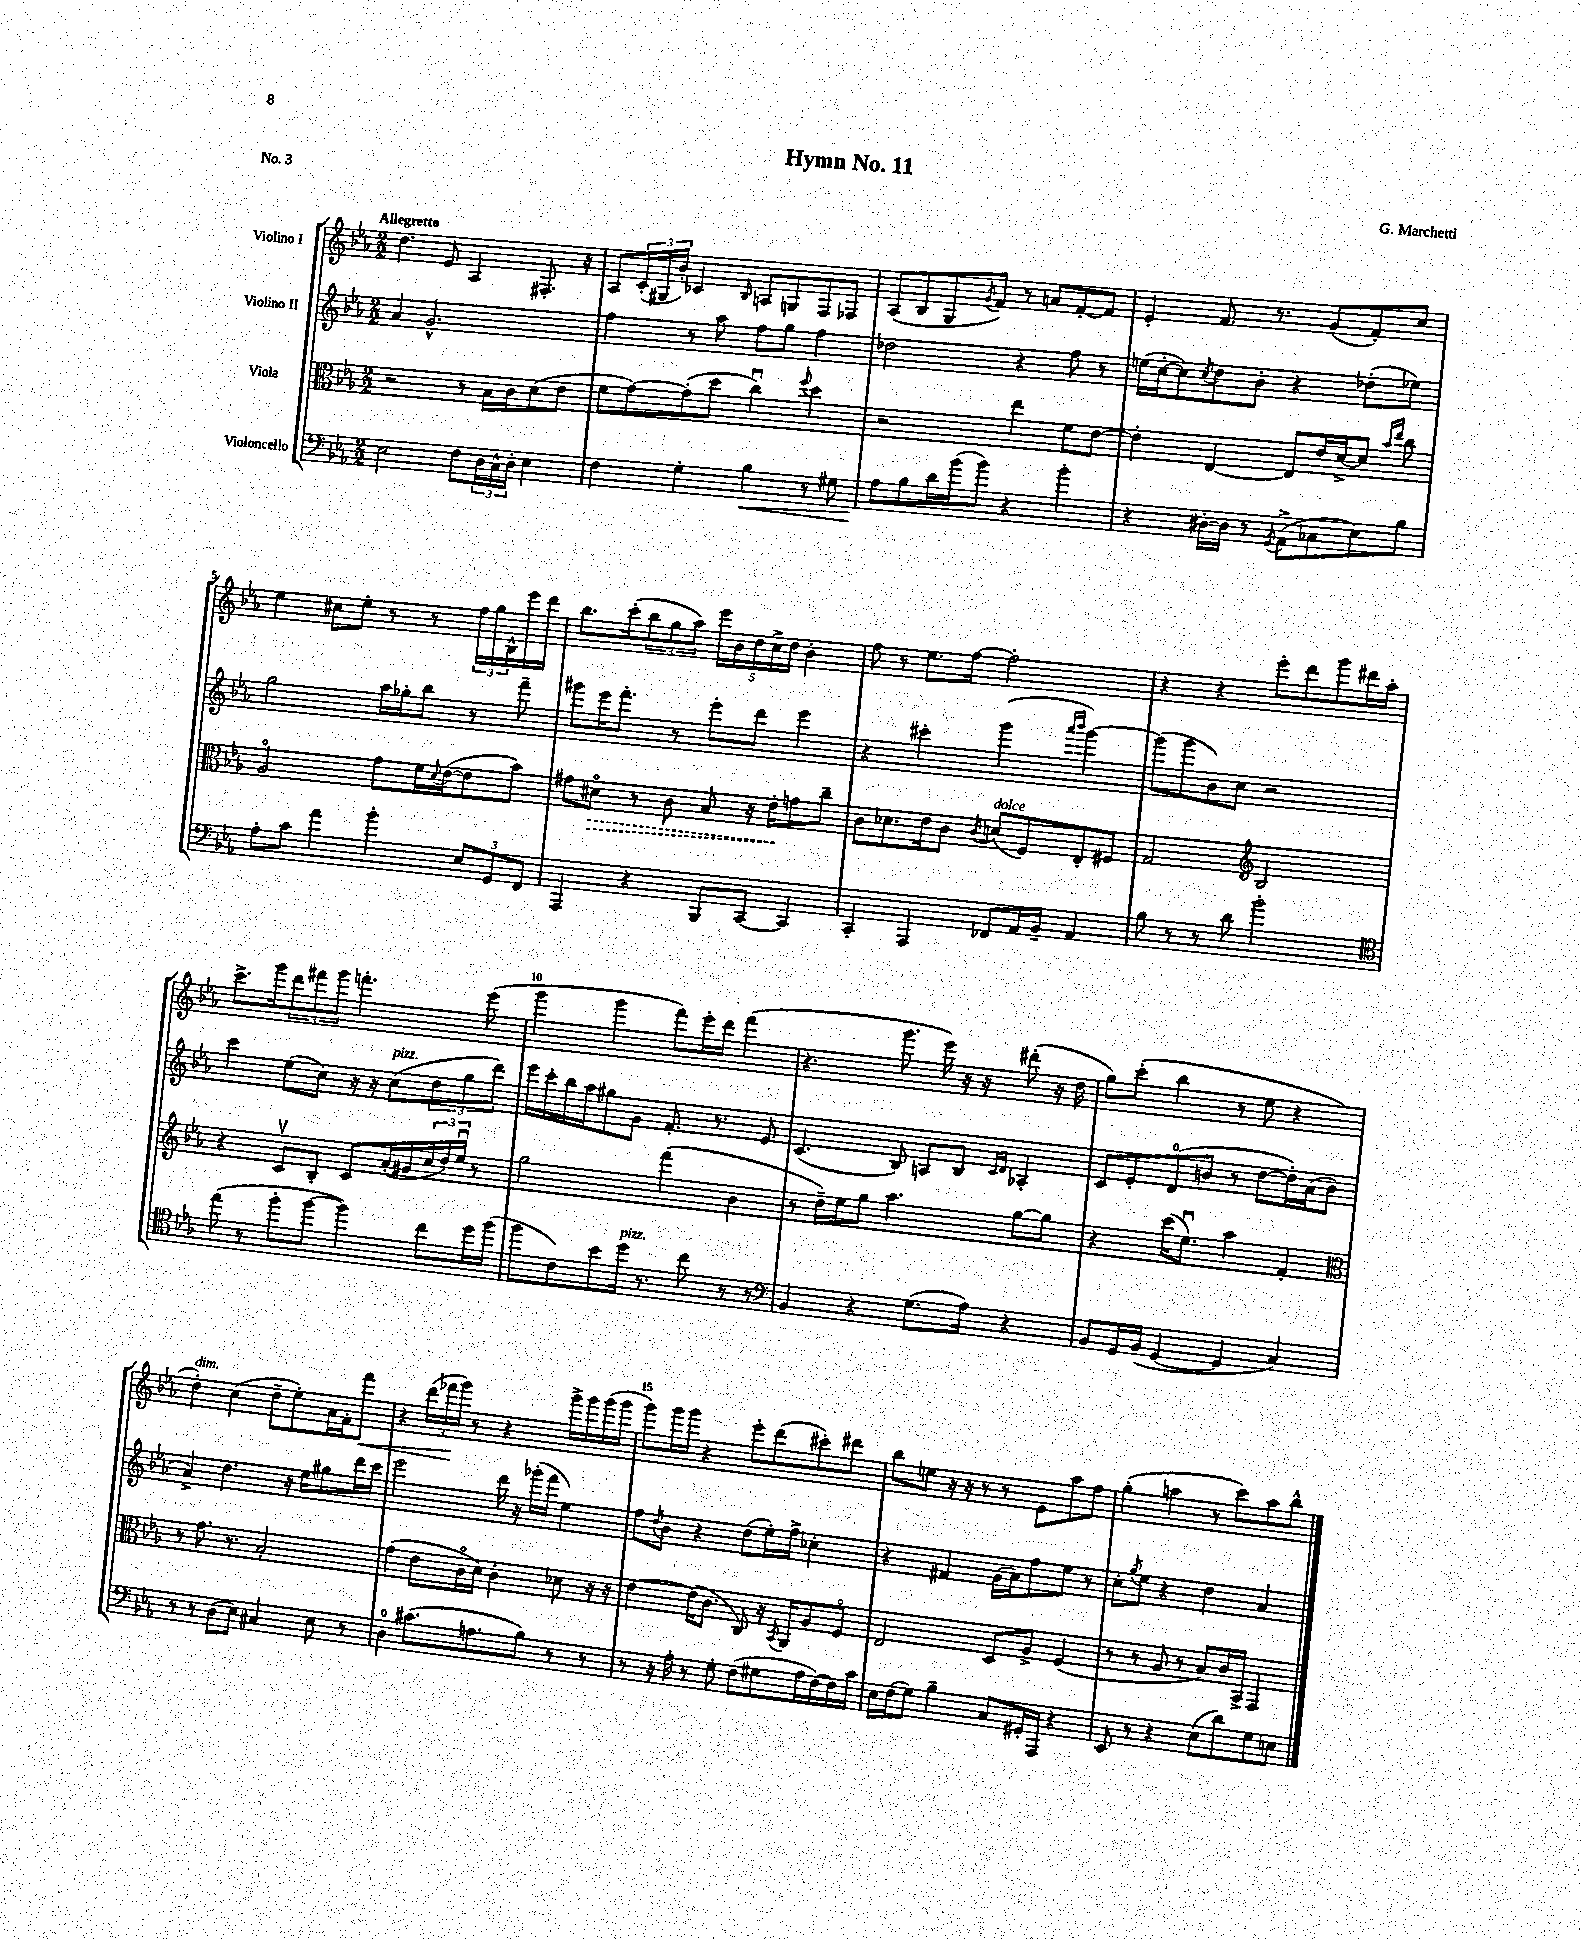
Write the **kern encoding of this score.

**kern	**dynam	**kern	**dynam	**kern	**kern	**dynam
*part4	*part4	*part3	*part3	*part2	*part1	*part1
*staff4	*staff4	*staff3	*staff3	*staff2	*staff1	*staff1
*I"Violoncello	*	*I"Viola	*	*I"Violino II	*I"Violino I	*
*clefF4	*	*clefC3	*	*clefG2	*clefG2	*
*k[b-e-a-]	*	*k[b-e-a-]	*	*k[b-e-a-]	*k[b-e-a-]	*
*M2/2	*	*M2/2	*	*M2/2	*M2/2	*
=1	=1	=1	=1	=1	=1	=1
!	!	!	!	!	!LO:TX:a:B:t=Allegretto	!
2E-\	.	2r	.	4a-/	4.dd\	.
.	.	.	.	2.g^^/	.	.
.	.	.	.	.	8e-/	.
8F\L	.	8r	.	.	4A-/	.
24D\L	.	16B-\LL	.	.	.	.
24C^^\	.	.	.	.	.	.
.	.	16c\J	.	.	.	.
24D'\JJ	.	.	.	.	.	.
4E-\	.	(8d\	.	.	8.F#X'/	.
.	.	8e-\J	.	.	.	.
.	.	.	.	.	16r	.
=2	=2	=2	=2	=2	=2	=2
4F\	.	8f\L	.	4ff\	8A-/L	.
.	.	[8g\)	.	.	(24c'/L	.
.	.	.	.	.	24G#X/	.
.	.	.	.	.	24b-'/JJ)	.
4G'\	.	(8g'\]	.	8r	4c-X/	.
.	.	8dd\J	.	8aa-\	.	.
.	.	.	.	.	16qqB-/	.
!	!LO:HP:b	!	!	!	!	!
4B-\	<	4ccu\)	.	8ff\L	8An/L	.
.	.	.	.	8gg\J	8Gn/	.
.	.	8qqff/	.	.	.	.
8r	.	4dd\	.	4ff\	8F/	.
8G#X\	.	.	.	.	8F-X/J	.
=3	=3	=3	=3	=3	=3	=3
8A-\L	.	2r	.	2dd-X\	(8A-/L	.
8B-\	[	.	.	.	8B-/	.
16d\L	.	.	.	.	8G/	.
(16b-\J	.	.	.	.	.	.
.	.	.	.	.	8qg/	.
8b-\J)	.	.	.	.	8f/J)	.
4r	.	4ee-\	.	4r	8r	.
.	.	.	.	.	8an/L	.
4b-'\	.	8f\L	.	8ff\	[8f'/	.
.	.	[8e-\J	.	8r	8f/J]	.
=4	=4	=4	=4	=4	=4	=4
4r	.	4e-'\]	.	(16een\LL	4e-'/	.
.	.	.	.	[16cc'\J	.	.
.	.	.	.	8cc\])	.	.
.	.	.	.	8qcc/	.	.
[16D#X'\LL	.	[4E-/	.	8dd\	8.f/	.
16D#\JJ]	.	.	.	.	.	.
8r	.	.	.	8b-'\J	.	.
.	.	.	.	.	8.r	.
8qGG/	.	.	.	.	.	.
(8AA-^\L	.	8E-/L]	.	4r	.	.
8C-X\	.	16e-/L	.	.	(8g/L	.
.	.	[16d^/J	.	.	.	.
8E-\)	.	8d/J]	.	(8dd-X'\L	8f'/)	.
.	.	16qqb-/LL	.	.	.	.
.	.	16qqee-/JJ	.	.	.	.
8B-\J	.	8cc\	.	8ee-X\J)	8cc/J	.
!!LO:LB:g=z
=5	=5	=5	=5	=5	=5	=5
8A-'\L	.	2A-/	.	2gg\	4ee-\	.
8c\J	.	.	.	.	.	.
4a-\	.	.	.	.	8cc#X\L	.
.	.	.	.	.	8ee-'\J	.
4b-'\	.	8g\L	.	16aa-\LL	8r	.
.	.	.	.	16gg-X'\J	.	.
.	.	16f\L	.	8bb-\J	8r	.
.	.	8qqd/	.	.	.	.
.	.	([16e-\J	.	.	.	.
12E-/L	.	8e-\]	.	8r	24ff\LL	.
.	.	.	.	.	24gg\	.
12GG/	.	.	.	.	24B-^^\	.
.	.	8b-\J)	.	8fff~\	16eee-\	.
12FF/J	.	.	.	.	.	.
.	.	.	.	.	16ddd\JJ	.
=6	=6	=6	=6	=6	=6	=6
4AAA-/	.	8g#X\L	.	8ggg#X\L	8.bb-\L	.
!	!	!	!LO:HP:b	!	!	!
.	.	8d#X\J	>	16eee-\K	.	.
.	.	.	.	8.fff'\J	(16ccc'\k	.
4r	.	8r	.	.	12bb-\	.
.	.	.	.	.	12gg\	.
.	.	8c\	.	8r	.	.
.	.	.	.	.	12aa-\J)	.
8BBB-/L	.	8B-/	.	8eee-'\L	20eee-\LL	.
.	.	.	.	.	20b-\	.
.	.	.	.	.	20dd\	.
[8CC/J	.	16r	.	8ddd\J	.	.
.	.	.	.	.	20cc^\	.
.	.	16e-'\KL	.	.	.	.
.	.	.	.	.	20dd\JJ	.
4CC/]	.	8gn\	]	4eee-\	4b-'\	.
.	.	8cc~\J	.	.	.	.
=7	=7	=7	=7	=7	=7	=7
4CC'/	.	8c\L	.	4r	8ff\	.
.	.	8.d-X\	.	.	8r	.
4AAA-/	.	.	.	4ccc#X'\	8.ee-\L	.
.	.	16e-\k	.	.	.	.
.	.	8c\J	.	.	.	.
.	.	.	.	.	[16ff\Jk	.
.	.	8qc/	.	.	.	.
!	!	!LO:TX:a:i:t=dolce	!	!	!	!
8FF-X/L	.	(8dn/L	.	(4ggg\	2ff'\]	.
16AA-/L	.	8F/)	.	.	.	.
16BB-~/JJ	.	.	.	.	.	.
.	.	.	.	16qqaaa-/LL	.	.
.	.	.	.	16qqbbb-/JJ	.	.
4AA-/	.	8E-'/	.	[4ggg\)	.	.
.	.	8F#X/J	.	.	.	.
=8	=8	=8	=8	=8	=8	=8
8B-\	.	2G/	.	(8ggg\L]	4r	.
8r	.	.	.	8ggg\	.	.
8r	.	.	.	8b-\)	4r	.
8d\	.	.	.	8cc\J	.	.
*	*	*clefG2	*	*	*	*
2b-'\	.	2B-/	.	2r	8eee-'\L	.
.	.	.	.	.	8ddd\	.
.	.	.	.	.	8ggg\	.
.	.	.	.	.	16ddd#X\L	.
.	.	.	.	.	16aa-'\JJ	.
!!LO:LB:g=z
=9	=9	=9	=9	=9	=9	=9
*clefC4	*	*	*	*	*	*
(8ee-\	.	4r	.	4ccc\	8.ccc^\L	.
8r	.	.	.	.	.	.
.	.	.	.	.	16ggg\k	.
8ff'\L	.	8cv/L	.	(8ee-\L	12ddd\	.
.	.	.	.	.	12fff#X\	.
[8ff\J	.	8B-'/J	.	8cc\J)	.	.
.	.	.	.	.	12ggg\J	.
4ff\])	.	8c/L	.	16r	4.fffn'\	.
.	.	.	.	16r	.	.
!	!	!	!	!LO:TX:a:i:t=pizz.	!	!
.	.	(16a-'/L	.	(8cc\L	.	.
.	.	16g#X/	.	.	.	.
8cc\L	.	24cc/	.	12dd\	.	.
.	.	24dd/)	.	.	.	.
.	.	24ee-u/JJ	.	12gg\	.	.
16dd\L	.	8r	.	.	(8eee-\	.
.	.	.	.	12ddd\J)	.	.
(16ff\JJ	.	.	.	.	.	.
=10	=10	=10	=10	=10	=10	=10
8ff\L	.	2gg\	.	16eee-\LL	4ggg\	.
.	.	.	.	16ccc'\	.	.
8c\)	.	.	.	16bb-\	.	.
.	.	.	.	16aa-\J	.	.
8b-\	.	.	.	8gg#X\	4ggg\	.
!LO:TX:a:i:t=pizz.	!	!	!	!	!	!
16dd\Jk	.	.	.	8g\J	.	.
8.r	.	.	.	.	.	.
.	.	(4fff\	.	8.f'/	8fff\L)	.
8cc\	.	.	.	.	16eee-'\L	.
.	.	.	.	8.r	16ddd\JJ	.
8r	.	4b-\	.	.	(4fff\	.
8r	.	.	.	8e-/	.	.
=11	=11	=11	=11	=11	=11	=11
*clefF4	*	*	*	*	*	*
4BB-/	.	8r	.	(4.c/	4.r	.
.	.	16dd~\LL)	.	.	.	.
.	.	16ee-\J	.	.	.	.
4r	.	8gg\J	.	.	.	.
.	.	4.aa-\	.	8B-/)	8.ggg\	.
(8.G\L	.	.	.	8An/L	.	.
.	.	.	.	.	16eee-\)	.
.	.	.	.	8B-/J	16r	.
16A-\Jk)	.	.	.	.	16r	.
.	.	.	.	16qqc/LL	.	.
.	.	.	.	16qqd/JJ	.	.
4r	.	[8gg\L	.	4A-X'/	(8ddd#X'\	.
.	.	8gg\J]	.	.	16r	.
.	.	.	.	.	16dd\	.
=12	=12	=12	=12	=12	=12	=12
8BB-/L	.	4r	.	8c/L	8gg\L)	.
16GG/L	.	.	.	8e-'/	(8ccc'\J	.
(16BB-/JJ	.	.	.	.	.	.
[4GG/	.	(16ccc\KL	.	(8d/	4bb-\	.
.	.	8.ee-u\J)	.	.	.	.
.	.	.	.	8bn/J	.	.
4GG/]	.	4aa-\	.	8r	8r	.
.	.	.	.	[8dd\L	8ee-\	.
4C/)	.	4f'/	.	16dd'\L])	4r	.
.	.	.	.	(16a-\J	.	.
.	.	.	.	8b\J	.	.
!!LO:LB:g=z
=13	=13	=13	=13	=13	=13	=13
*	*	*clefC3	*	*	*	*
!	!	!	!	!	!LO:TX:a:i:t=dim.	!
8r	.	8r	.	4a-^/)	4dd'\)	.
8r	.	8.g\	.	.	.	.
(8D\L	.	.	.	4.dd\	(4cc\	.
.	.	8.r	.	.	.	.
8E-\J)	.	.	.	.	.	.
4C#X/	.	2B-'/	.	.	8dd~\L	.
.	.	.	.	16r	8ee-'\)	.
.	.	.	.	16ee-\KL	.	.
8E-\	.	.	.	8gg#X\	16a-\L	.
.	.	.	.	.	16f'\J	.
!	!	!	!	!	!	!LO:HP:b
8r	.	.	.	16ddd\L	8fff\J	<
.	.	.	.	16ccc\JJ	.	.
=14	=14	=14	=14	=14	=14	=14
4D\	.	(4g\	.	2eee-\	4r	.
(8.c#X\L	.	8e-\L	.	.	(24ddd\LL	.
.	.	.	.	.	24fff-X\	.
.	.	.	.	.	24ggg\JJ)	[
.	.	16c\L	.	.	8r	.
8.An\	.	16d\JJ)	.	.	.	.
.	.	4c'\	.	16ddd\	4r	.
.	.	.	.	16r	.	.
8B-\J)	.	.	.	(16ggg-X'\LL	.	.
.	.	.	.	16fff\JJ	.	.
8r	.	8d-X\	.	4ee-\)	16ggg^\LL	.
.	.	.	.	.	16ggg\	.
8r	.	16r	.	.	(16ggg\	.
.	.	16r	.	.	16ggg\JJ	.
=15	=15	=15	=15	=15	=15	=15
8r	.	[4e-\	.	8ff\L	8ggg\L)	.
.	.	.	.	8qdd/	.	.
16r	.	.	.	8b-\J	16ggg\L	.
16A-'\	.	.	.	.	16ggg\JJ	.
8r	.	(16e-\KL]	.	4r	4r	.
.	.	8.c\J	.	.	.	.
8G'\	.	.	.	.	.	.
(8F\L	.	8C/)	.	(8dd\L	8eee-'\L	.
8G#X\	.	16r	.	16ee-'\L)	(8ddd\	.
.	.	8qBB-/	.	.	.	.
.	.	16AA-/KL	.	16ff^\JJ	.	.
16A-\L	.	8A-/	.	4cc-X'\	8ccc#X'\)	.
[16F\)	.	.	.	.	.	.
16F\]	.	8F/J	.	.	8ddd#X\J	.
16c\JJ	.	.	.	.	.	.
=16	=16	=16	=16	=16	=16	=16
16E-\LL	.	2E-/	.	4r	8bb-\L	.
(16F\J	.	.	.	.	.	.
8G\J)	.	.	.	.	8een\J	.
4B-~\	.	.	.	4f#X/	16r	.
.	.	.	.	.	16r	.
.	.	.	.	.	8r	.
8C/L	.	8D/L	.	(16g\LL	8r	.
.	.	.	.	16a-\J)	.	.
16GG#X'/L	.	8A-^/J	.	8ff\	8e-\L	.
16AAA-/JJ	.	.	.	.	.	.
4r	.	(4F/	.	8ee-\J	8aa-\	.
.	.	.	.	8r	8ff\J	.
=17	=17	=17	=17	=17	=17	=17
8EE-/	.	8r	.	8cc'\L	(4gg'\	.
.	.	.	.	8qgg/	.	.
8r	.	8r	.	8ee-\J	.	.
4r	.	8A-/	.	4r	4aan\	.
.	.	8r	.	.	.	.
(8E-\L	.	8B-/L)	.	4dd\	8r	.
8d\)	.	16c/L	.	.	8ccc\L)	.
.	.	16BB-^/JJ	.	.	.	.
8G\	.	4GG/	.	4a-/	8aa\	.
8En\J	.	.	.	.	8bb-^^\J	.
==	==	==	==	==	==	==
*-	*-	*-	*-	*-	*-	*-
